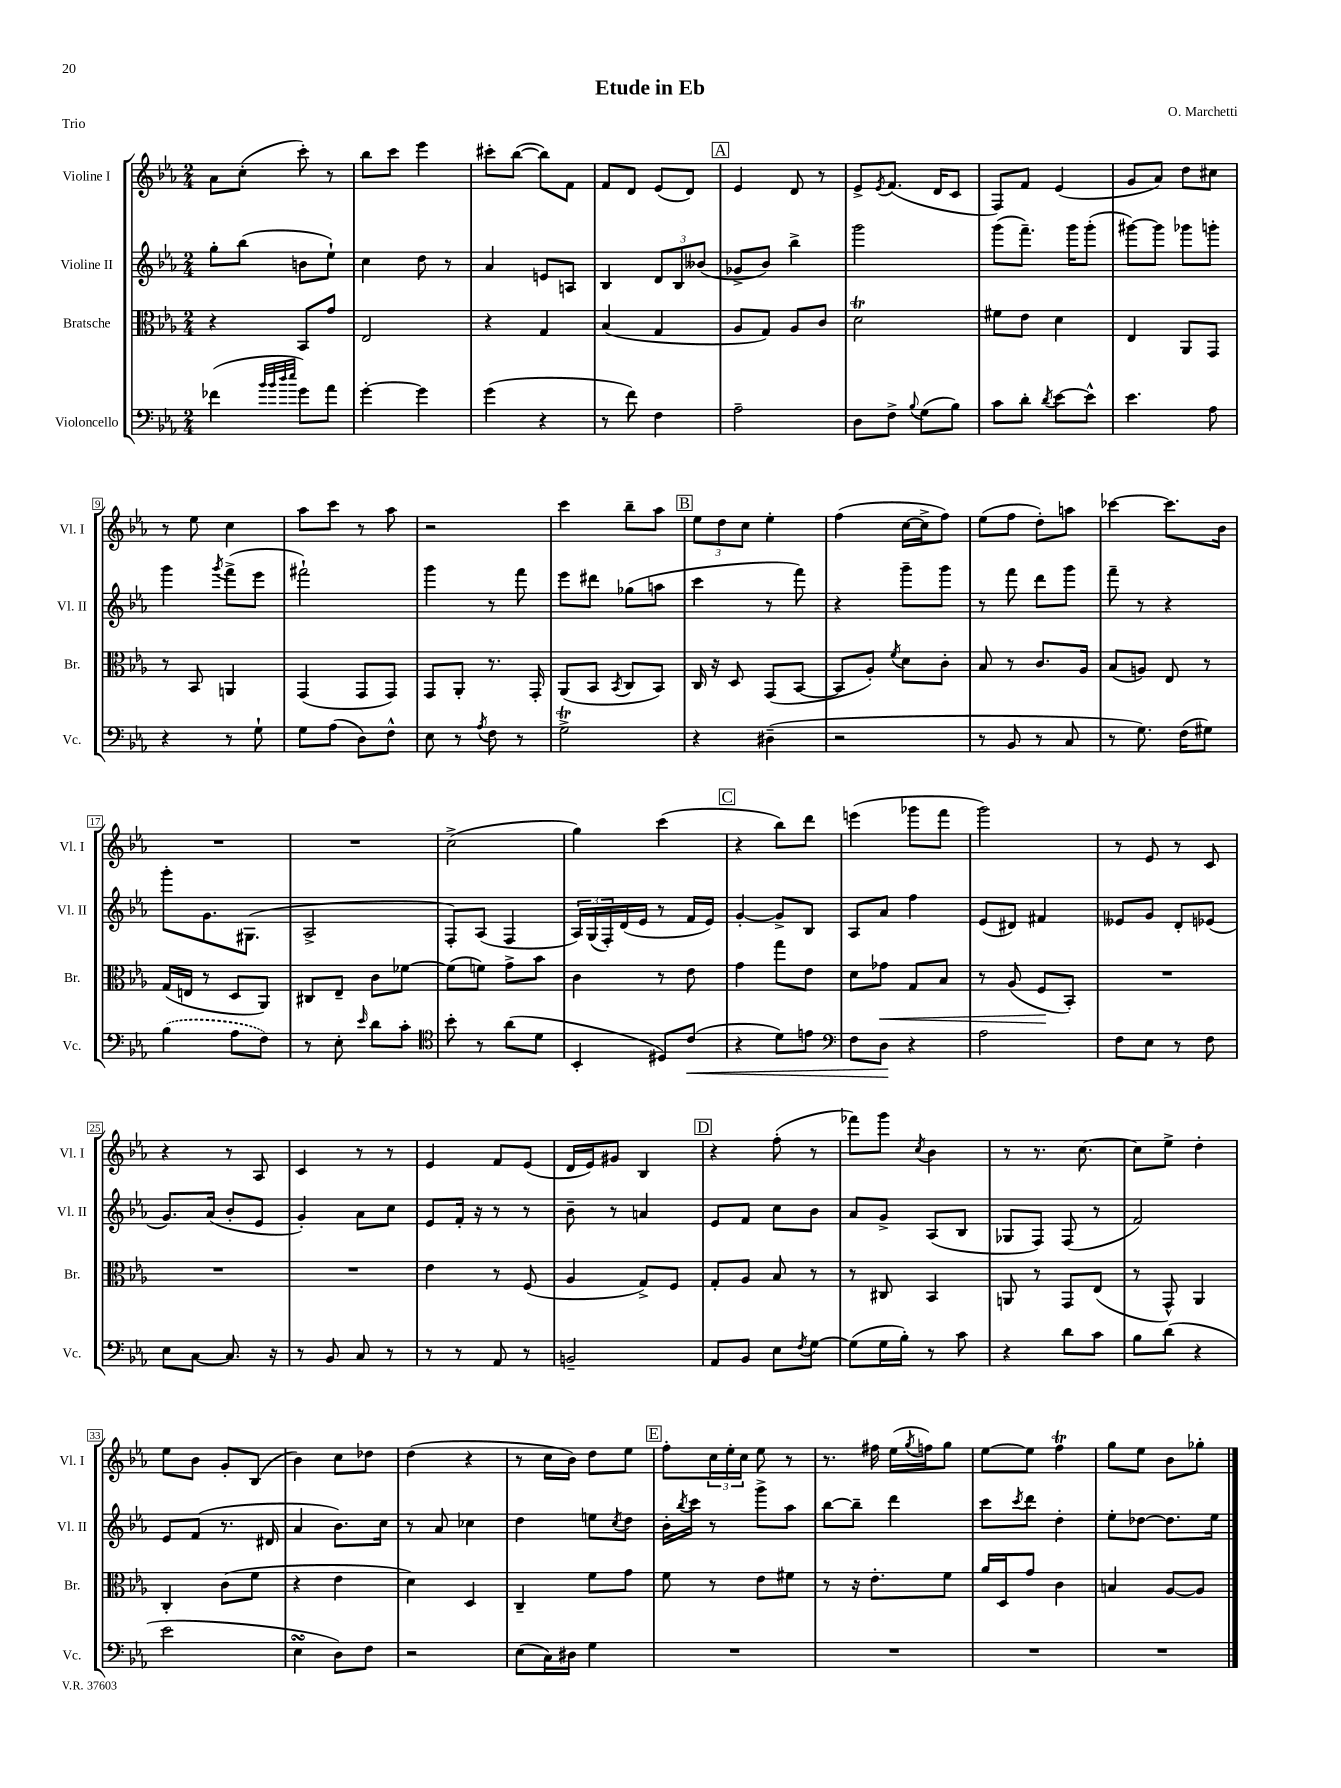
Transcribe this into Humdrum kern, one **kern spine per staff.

**kern	**kern	**kern	**kern
*staff4	*staff3	*staff2	*staff1
*clefF4	*clefC3	*clefG2	*clefG2
*k[b-e-a-]	*k[b-e-a-]	*k[b-e-a-]	*k[b-e-a-]
*M2/4	*M2/4	*M2/4	*M2/4
(4f-\	4r	8gg'\L	8a-\L
.	.	(8bb-\J	(8cc'\J
32qqb-/LLL	.	.	.
32qqb-/	.	.	.
32qqdd/	.	.	.
32qqee-/JJJ	.	.	.
8g\L)	8BB-/L	8b\L	8ccc'\)
8a-\J	8g/J	8ee-`\J)	8r
=	=	=	=
[4g'\	2E-/	4cc\	8bb-\L
.	.	.	8ccc\J
4g\]	.	8dd\	4eee-\
.	.	8r	.
=	=	=	=
(4g\	4r	4a-/	8ccc#'\L
.	.	.	([8bb-\J
4r	4G/	8e/L	8bb-\]L)
.	.	8A/J	8f\J
=	=	=	=
8r	(4B-/	4B-/	8f/L
8f\)	.	.	8d/J
4F\	4G/	12d/L	(8e-/L
.	.	12B-/	.
.	.	.	8d/J)
.	.	(12b--/J	.
=	=	=	=
2A-~\	8A-/L	8g-^/L	4e-/
.	8G/J)	8b-/J)	.
.	8A-/L	4bb-^\	8d/
.	8c/J	.	8r
=	=	=	=
8D\L	2d\	2ggg\	8e-^/L
.	.	.	8qe-/
8F^\J	.	.	(8.f/J
8qqB-/	.	.	.
(8G\L	.	.	.
.	.	.	16d/LK
8B-\J)	.	.	8c/J
=	=	=	=
8c\L	8f#\L	(8ggg\L	8F/L)
8d'\J	8e-\J	8.fff~\J)	8f/J
8qd/	.	.	.
[8e-\L	4d\	.	(4e-/
.	.	16ggg\LK	.
8e-^^\]J	.	(8ggg'\J	.
=	=	=	=
4.e-\	4E-/	[8ggg#\L)	8g/L
.	.	8ggg#\]J	8a-/J)
.	8AA-/L	8ggg-\L	8dd\L
8A-\	8GG/J	8ggg'\J	8cc#\J
=	=	=	=
4r	8r	4ggg\	8r
.	8BB-/	.	8ee-\
.	.	8qggg/	.
8r	4AA/	(8fff^\L	4cc\
8G`\	.	8eee-\J	.
=	=	=	=
8G\L	(4GG/	2fff#`\)	8aa-\L
(8A-\J	.	.	8ccc\J
8D\L)	8GG/L	.	8r
8F^^\J	8GG/J)	.	8aa-\
=	=	=	=
8E-\	8GG/L	4ggg\	2r
8r	8AA-'/J	.	.
8qA-/	.	.	.
8F\	8.r	8r	.
8r	.	8fff\	.
.	16GG'/	.	.
=	=	=	=
2G^\	(8AA-/L	8eee-\L	4ccc\
.	8BB-/J	8ddd#\J	.
.	8qBB-/	.	.
.	8C/L	(8gg-\L	8bb-~\L
.	8BB-/J)	8aa\J	8aa-\J
=	=	=	=
4r	16C/	4ccc\	12ee-\L
.	16r	.	.
.	.	.	12dd\
.	8D/	.	.
.	.	.	12cc\J
(4D#~\	(8GG/L	8r	4ee-'\
.	[8BB-/J	8fff\)	.
=	=	=	=
2r	8BB-/]L	4r	(4ff\
.	8A-'/J)	.	.
.	8qf/	.	.
.	8d\L	8ggg~\L	[16cc\LL
.	.	.	16cc^\]J
.	8c'\J	8ggg\J	8ff\J)
=	=	=	=
8r	8B-/	8r	(8ee-\L
8BB-/	8r	8fff\	8ff\J
8r	8.c/L	8ddd\L	8dd'\L)
8C/	.	8ggg\J	8aa\J
.	16A-/Jk	.	.
=	=	=	=
8r	(8B-/L	8fff~\	[4ccc-\
8.G\)	8A/J)	8r	.
.	8E-/	4r	8.ccc-\]L
(16F\LK	.	.	.
8G#\J)	8r	.	.
.	.	.	16b-\Jk
=	=	=	=
(4B-\	(16G/LL	8ggg'\L	2r
.	16E/JJ	.	.
.	8r	8.g\	.
8A-\L	8D/L	.	.
.	.	(8.G#\J	.
8F\J)	8AA-/J)	.	.
=	=	=	=
8r	8C#/L	2A-^/	2r
8E-'\	8E-~/J	.	.
16qqe-/	.	.	.
8d\L	8c\L	.	.
8c'\J	[8f-\J	.	.
=	=	=	=
*clefC4	*	*	*
8b-'\	(8f-\]L	8F'/L)	(2cc^\
8r	8f\J)	(8A-/J	.
(8a-\L	8g^\L	4F/	.
8d\J	8b-\J	.	.
=	=	=	=
4BB-'/	4c\	24A-/LL)	4gg\)
.	.	(24G/	.
.	.	24F'/)	.
.	.	(16d/	.
.	.	16e-/JJ	.
8D#/L)	8r	8r	(4ccc\
(8c/J	8e-\	16f/LL	.
.	.	16e-/JJ)	.
=	=	=	=
4r	4g\	[4g'/	4r
8d\L)	8gg\L	8g^/]L	8bb-\L)
8e\J	8e-\J	8B-/J	8ddd\J
=	=	=	=
*clefF4	*	*	*
8F\L	8d\L	8A-/L	(4eee\
8D\J	8g-\J	8a-/J	.
4r	8G/L	4ff\	8ggg-\L
.	8B-/J	.	8fff\J
=	=	=	=
2A-\	8r	(8e-/L	2ggg\)
.	(8A-/	8d#/J)	.
.	8F/L	4f#/	.
.	8BB-'/J)	.	.
=	=	=	=
8F\L	2r	8e--/L	8r
8E-\J	.	8g/J	8e-/
8r	.	8d'/L	8r
8F\	.	(8e-/J	8c/
=	=	=	=
8E-\L	2r	8.g/L)	4r
[8C\J	.	.	.
.	.	(16a-/Jk	.
8.C/]	.	8b-'/L	8r
.	.	8e-/J	8A-/
16r	.	.	.
=	=	=	=
8r	2r	4g'/)	4c/
8BB-/	.	.	.
8C/	.	8a-\L	8r
8r	.	8cc\J	8r
=	=	=	=
8r	4e-\	8e-/L	4e-/
8r	.	16f'/Jk	.
.	.	16r	.
8AA-/	8r	8r	8f/L
8r	(8F/	8r	(8e-/J
=	=	=	=
2BB~/	4A-/	8b-~\	16d/LL
.	.	.	16e-/J)
.	.	8r	8g#/J
.	8G^/L)	4a/	4B-/
.	8F/J	.	.
=	=	=	=
8AA-/L	8G'/L	8e-/L	4r
8BB-/J	8A-/J	8f/J	.
8E-\L	8B-/	8cc\L	(8ff'\
8qF/	.	.	.
[8G\J	8r	8b-\J	8r
=	=	=	=
(8G\]L	8r	8a-/L	8fff-\L)
16G\L	8C#/	8g^/J	8ggg\J
16B-'\JJ)	.	.	.
.	.	.	8qcc/
8r	4BB-/	(8A-/L	4b-\
8c\	.	8B-/J	.
=	=	=	=
4r	8AA/	8G-/L	8r
.	8r	8F/J)	8.r
8d\L	8GG/L	(8F/	.
.	.	.	[8.cc\
8c\J	(8E-/J	8r	.
=	=	=	=
8B-\L	8r	2f/)	8cc\]L
(8d\J	8GG^^/)	.	8ee-^\J
4r	4AA-/	.	4dd'\
=	=	=	=
2e-\	4C'/	8e-/L	8ee-\L
.	.	(8f/J	8b-\J
.	(8c\L	8.r	8g'/L
.	8f\J	.	(8B-/J
.	.	16d#/	.
=	=	=	=
4E-\	4r	4a-/	4b-\)
8D\L)	4e-\	8.b-\L)	8cc\L
8F\J	.	.	8dd-\J
.	.	16cc\Jk	.
=	=	=	=
2r	4d\)	8r	(4dd\
.	.	8a-/	.
.	4D/	4cc-\	4r
=	=	=	=
(8E-\L	4C~/	4dd\	8r
16C\L)	.	.	16cc\LL
16D#\JJ	.	.	16b-\JJ)
4G\	8f\L	8ee\L	8dd\L
.	.	8qcc/	.
.	8g\J	8dd\J	8ee-\J
=	=	=	=
2r	8f\	16b-'\LL	8ff'\L
.	.	8qbb-/	.
.	.	16ccc\JJ	.
.	8r	8r	24cc\L
.	.	.	24ee-'\
.	.	.	24cc\JJ
.	8e-\L	8ggg^\L	8ee-\
.	8f#\J	8aa-\J	8r
=	=	=	=
2r	8r	[8bb-\L	8.r
.	16r	8bb-~\]J	.
.	8.e-'\L	.	16ff#\
.	.	4ddd\	(16ee-\LL
.	.	.	8qgg/
.	.	.	16ff\J)
.	8f\J	.	8gg\J
=	=	=	=
2r	16a-/LL	8ccc\L	[8ee-\L
.	16D/J	.	.
.	.	8qccc/	.
.	8g/J	8ddd\J	8ee-\]J
.	4c\	4dd'\	4ff\
=	=	=	=
2r	4B/	8ee-'\L	8gg\L
.	.	[8dd-\J	8ee-\J
.	[8A-/L	8.dd-\]L	8b-\L
.	8A-/]J	.	8gg-'\J
.	.	16ee-\Jk	.
==	==	==	==
*-	*-	*-	*-
